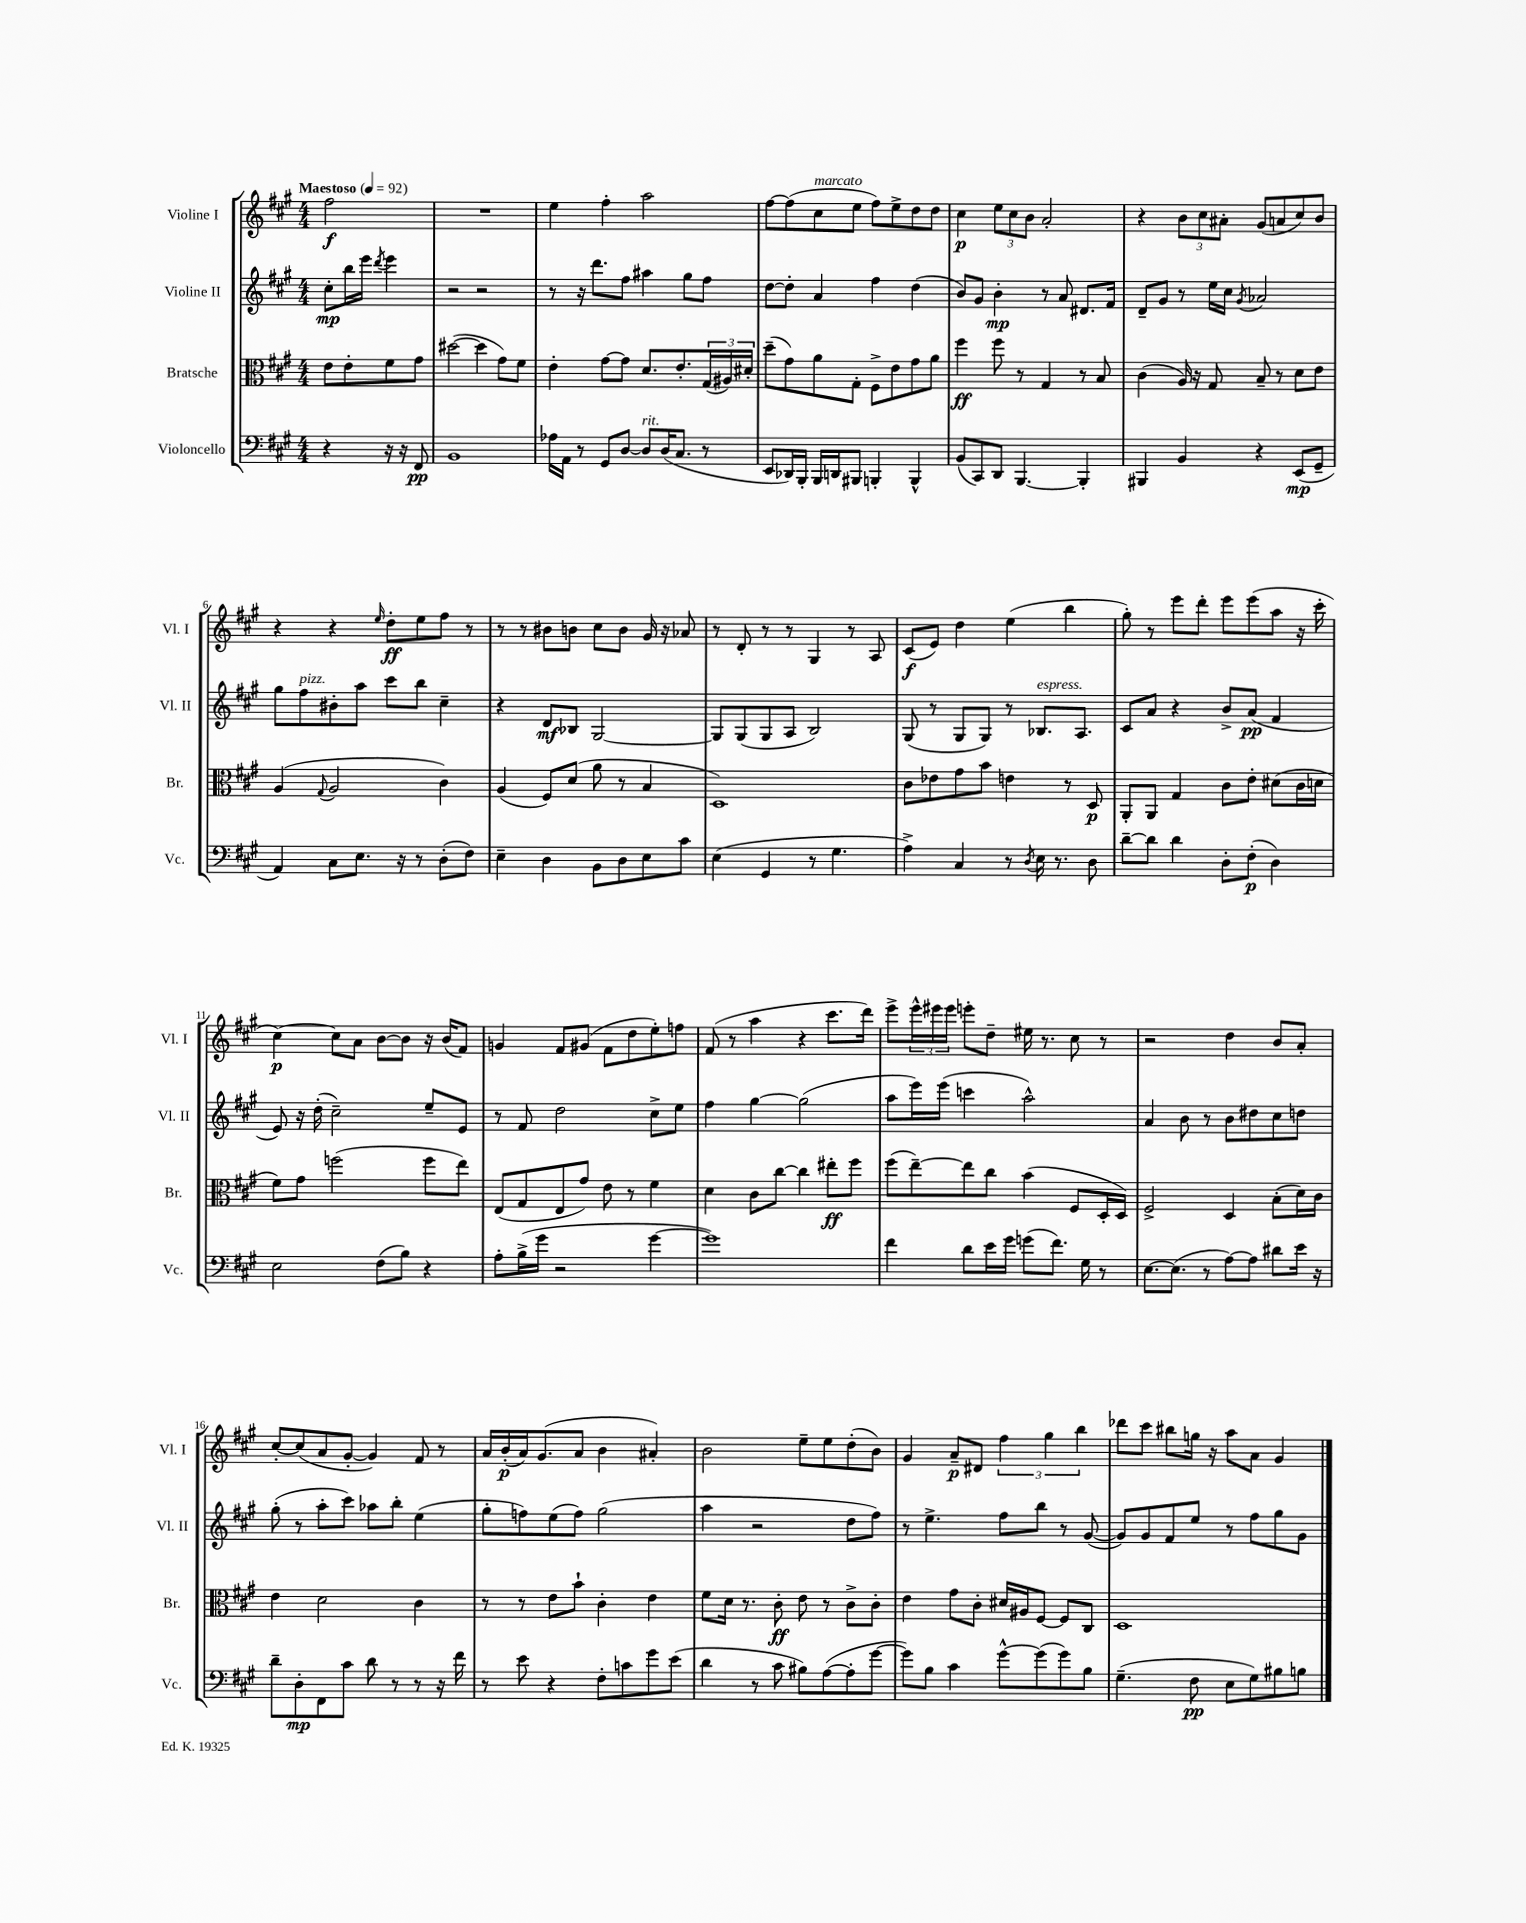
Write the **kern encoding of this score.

**kern	**kern	**kern	**kern
*staff4	*staff3	*staff2	*staff1
*clefF4	*clefC3	*clefG2	*clefG2
*k[f#c#g#]	*k[f#c#g#]	*k[f#c#g#]	*k[f#c#g#]
*M4/4	*M4/4	*M4/4	*M4/4
*MM92	*MM92	*MM92	*MM92
4r	8e	8cc#'	2ff#
.	8e'	16bb	.
.	.	16eee	.
.	.	8qddd	.
16r	8f#	4eee	.
16r	.	.	.
8FF#	8g#	.	.
=	=	=	=
1BB	([2dd#	2r	1r
.	4dd#]	2r	.
.	8g#)	.	.
.	8f#	.	.
=	=	=	=
16A-	4e'	8r	4ee
16AA	.	.	.
8r	.	16r	.
.	.	8.ddd	.
8GG#	[8g#	.	4ff#'
[8D	8g#]	8ff#	.
8D]	8.d	4aa#	2aa
(16D	.	.	.
8.C#	8.e'	.	.
.	.	8gg#	.
8r	(24G#	8ff#	.
.	24A#)	.	.
.	24d#'	.	.
=	=	=	=
8EE	(8dd~	[8dd	[8ff#
16DD-)	8g#)	8dd']	(8ff#]
16BBB'	.	.	.
16BBB	8a	4a	8cc#
16DD	.	.	.
8BBB#	8G#'	.	8ee
4BBB'	8F#^	4ff#	8ff#)
.	8e	.	8ee^
4BBB^^	8g#	(4dd	8dd
.	8a	.	8dd
=	=	=	=
(8BB	4ff#	8b)	4cc#
8CC#)	.	8g#	.
8DD	8ff#	4b'	12ee
.	.	.	12cc#
[4.BBB	8r	.	.
.	.	.	12b
.	4G#	8r	2a'
.	.	8a	.
4BBB']	8r	8.d#	.
.	8B	.	.
.	.	16f#	.
=	=	=	=
4BBB#	(4c#	8d~	4r
.	.	8g#	.
4BB	16A)	8r	12b
.	16r	.	.
.	.	.	12cc#
.	8G#	16ee	.
.	.	.	12a#'
.	.	16cc#	.
.	.	8qg#	.
4r	8B~	2a-	(8g#
.	8r	.	8a
(8EE	8d	.	8cc#)
8GG#~	8e	.	8b
=	=	=	=
4AA)	(4A	8gg#	4r
.	.	8ff#	.
.	8qqG#	.	.
8C#	2A	8b#'	4r
8.E	.	8aa	.
.	.	.	16qqee
.	.	8ccc#	8dd'
16r	.	.	.
8r	.	8bb	8ee
(8D'	4c#)	4cc#~	8ff#
8F#)	.	.	8r
=	=	=	=
4E~	(4A	4r	8r
.	.	.	8r
4D	8F#)	8d	8b#
.	(8d	8B-	8b
8BB	8a	[2G#	8cc#
8D	8r	.	8b
8E	4B	.	16g#
.	.	.	16r
8c#	.	.	8a-
=	=	=	=
(4E	1D)	8G#]	8r
.	.	(8G#	8d'
4GG#	.	8G#	8r
.	.	8A	8r
8r	.	2B)	4G#
4.G#	.	.	.
.	.	.	8r
.	.	.	8A
=	=	=	=
4A^)	8c#	(8G#	(8c#
.	8e-	8r	8e)
4C#	8g#	8G#	4dd
.	8b	8G#)	.
8r	4e	8r	(4ee
8qD	.	.	.
16E	.	8.B-	.
8.r	.	.	.
.	8r	.	4bb
.	.	8.A	.
8D	8D	.	.
=	=	=	=
[8d~	8AA'	8c#	8gg#')
8d]	8AA	8a	8r
4d	4G#	4r	8eee
.	.	.	8ddd'
8D'	8c#	8b^	8eee
(8F#'	8e'	(8a	(8eee
4D)	(8d#	4f#	8aa
.	16c#	.	16r
.	16d	.	16ccc#'
=	=	=	=
2E	8f#)	8e)	[4cc#)
.	8g#	16r	.
.	.	(16dd'	.
.	(2ff	2cc#~)	8cc#]
.	.	.	8a
(8F#	.	.	[8b
8B)	.	.	8b]
4r	8ff	8ee~	16r
.	.	.	(16b
.	8ee)	8e	8f#)
=	=	=	=
8A'	(8E	8r	4g
(16B^	8G#	8f#	.
16g#	.	.	.
2r	8E	2dd	8f#
.	8g#)	.	(8g#
.	8e	.	8f#
.	8r	.	8dd
[4g#	4f#	8cc#^	8ee')
.	.	8ee	8ff
=	=	=	=
1g#])	4d	4ff#	(8f#
.	.	.	8r
.	8c#	[4gg#	4aa
.	[8cc#	.	.
.	4cc#]	(2gg#]	4r
.	8ee#'	.	8.ccc#
.	8ff#	.	.
.	.	.	16ddd)
=	=	=	=
4f#	(8ff#	8aa	8eee^
.	[8ee~)	16eee)	24eee^^
.	.	.	24eee#
.	.	(16eee	.
.	.	.	24eee#
8d	8ee]	4ccc	8eee'
16e	8cc#	.	8dd~
16g#	.	.	.
(8g	(4b	2aa^^)	16ee#
.	.	.	8.r
8.f#)	.	.	.
.	8F#	.	8cc#
16G#	.	.	.
8r	16D'	.	8r
.	16D)	.	.
=	=	=	=
[8.E	2F#^	4a	2r
(8.E]	.	.	.
.	.	8b	.
8r	.	8r	.
[8A)	4D	8b	4dd
8A]	.	8dd#	.
8d#	(8B'	8cc#	8b
16e	16d)	8dd	8a'
16r	16c#	.	.
=	=	=	=
8d~	4e	(8gg#'	[8cc#'
8D'	.	8r	(8cc#]
8FF#	2d	8aa'	8a
8c#	.	8ccc#)	[8g#'
8d	.	8aa-	4g#])
8r	.	8bb'	.
8r	4c#	(4ee	8f#
16r	.	.	8r
16f#	.	.	.
=	=	=	=
8r	8r	8gg#'	16a
.	.	.	(16b'
8e	8r	8ff)	16a)
.	.	.	(8.g#
4r	8e	(8ee	.
.	8b`	8ff)	8a
8F#'	4c#'	(2gg#	4b
8c	.	.	.
8g#	4e	.	4a#')
(8e	.	.	.
=	=	=	=
4d	8f#	4aa	2b
.	16d	.	.
.	8.r	.	.
8r	.	2r	.
8c#	8c#'	.	.
8B#)	8e	.	8ee~
([8A	8r	.	8ee
8A']	8c#^	8dd	(8dd'
[8g#	8c#'	8ff#)	8b)
=	=	=	=
8g#])	4e	8r	4g#
8B	.	4.ee^	.
4c#	8g#	.	8a~
.	8c#'	.	8d#
[8g#^^	16d#	8ff#	6ff#
.	16A#	.	.
(8g#]	[8F#	8bb	.
.	.	.	6gg#
8g#)	8F#]	8r	.
.	.	.	6bb
8B	8C#	([8g#	.
=	=	=	=
(4.G#~	1D	8g#])	8ddd-
.	.	8g#	8ccc#
.	.	8f#	8bb#
8F#	.	8ee	16gg
.	.	.	16r
8E	.	8r	8aa
8G#)	.	8ff#	8a
8B#	.	8gg#	4g#
8B	.	8g#	.
==	==	==	==
*-	*-	*-	*-
